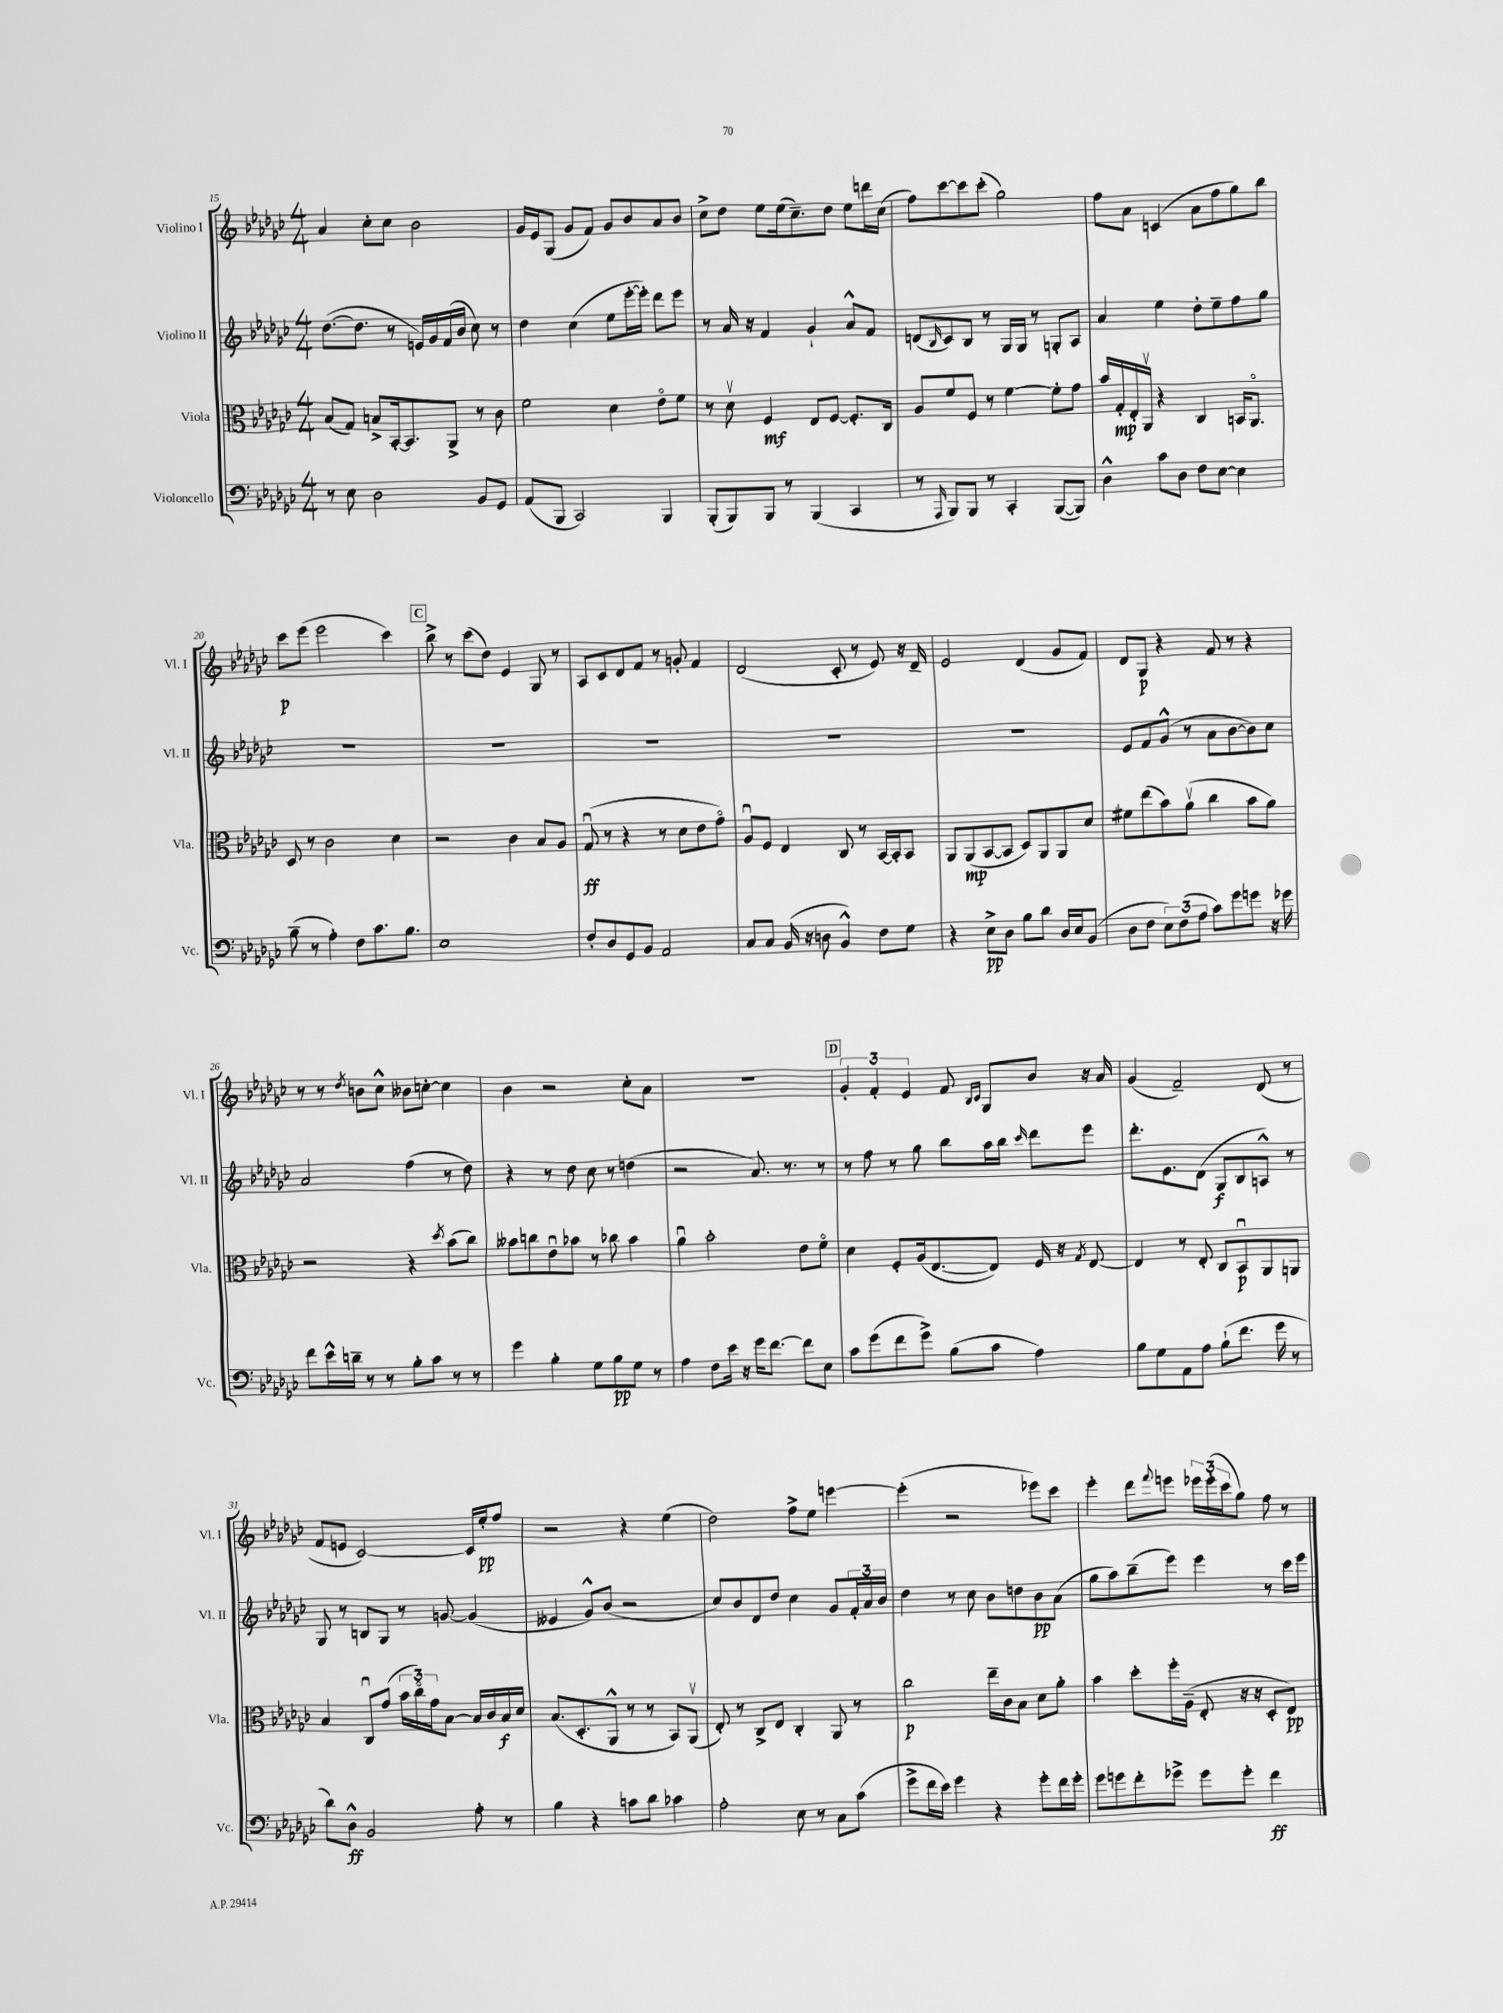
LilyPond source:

<<
\new StaffGroup <<
\new Staff = "s0" \with { instrumentName = "Violino I" shortInstrumentName = "Vl. I" } {
    \clef treble \key ges \major \numericTimeSignature \time 4/4
    aes'4 ces''8-. ces''8 bes'2 |
    ges'16 ees'16 ges8( ges'8 f'8) ges'8 bes'8 aes'8 bes'8 |
    ces''8-> des''8 ees''8 ees''16( ces''8.--) des''8 ees''8 d'''16 ces''16( |
    f''8) ces'''8~ ces'''8 ces'''8-.( ges''2) |
    f''8 aes'8 c'4( aes'8 f''8 ges''8) bes''8 |
    ces'''8\p ees'''8( ees'''2 ces'''4) |
    \mark \markup { \box "C" } bes''8-> r8 ces'''8( des''8) ees'4 ges8 r8 |
    aes8 ces'8 des'8 f'8 r8 g'8-. f'4 |
    des'2( ces'8-. r8 ees'8) r16 des'16-- |
    ees'2 des'4( ges'8 f'8) |
    des'8 ges8\p r4 f'8 r8 r4 |
    r8 r8 \acciaccatura { des''8 } b'8 ces''8-^ beses'8 c''8~-. c''4 |
    bes'4 r2 ces''8-. aes'8 |
    R1 |
    \mark \markup { \box "D" } \tuplet 3/2 { ges'4-. f'4-. ees'4 } f'8 \grace { bes16 ces'16 } ges8 bes'8 r16 aes'16 |
    ges'4( f'2--) des'8( r8 |
    f'8 e'8 ces'2~) ces'16 ees''16-.\pp f''8 |
    r2 r4 ees''4( |
    des''2) f''8-> ees''8 e'''4~ |
    e'''4-.( r2 ees'''8) ces'''8 |
    ees'''4-. des'''8 \appoggiatura { f'''8 } e'''8 \tuplet 3/2 { ees'''16 ees'''16-.( ces'''16 } ges''8) f''8 r8 \bar "|." |
}
\new Staff = "s1" \with { instrumentName = "Violino II" shortInstrumentName = "Vl. II" } {
    \clef treble \key ges \major \numericTimeSignature \time 4/4
    des''8.~( des''8. r8 e'16) ges'16 f'16( bes'16 ces''8) r8 |
    des''4 ces''4( ees''8 ees'''16~-. ees'''16-.) des'''8 ees'''8 |
    r8 aes'16 r16 f'4 ges'4-! aes'8-^ f'8 |
    d'8( \grace { bes16 } ces'8) bes8 r8 ges16 ges16 r8 g8-. aes8 |
    aes'4 ees''4 des''8-. ees''8-- f''8 ges''8 |
    R1 |
    \mark \markup { \box "C" } R1 |
    R1 |
    R1 |
    r1 |
    ees'8 f'8 ges'8-^( r8 aes'8 bes'8~ bes'8) ces''8 |
    aes'2 f''4( r8 des''8) |
    r4 r8 des''8 ces''8 r8 d''4( |
    r2 aes'8.) r8. r8 |
    \mark \markup { \box "D" } r8 f''8 r8 ges''8 bes''8 aes''16 bes''16 \grace { ces'''16 } des'''8 ees'''8 |
    des'''8.-. ees'8. des'8( ges8\f bes8 a8-^) r8 |
    ges8 r8 b8 ges8 r8 g'8~ g'4( |
    eeses'4 ges'8-^) bes'8( r2 |
    ces''8) bes'8 des'8 des''8 ces''4 ges'8 \tuplet 3/2 { f'16-. aes'16 bes'16 } |
    des''4 r8 ces''8 bes'8 d''8 bes'8\pp aes'8( |
    ges''8 aes''8) bes''8--( ees'''8) ees'''4 r8 ces'''16 ees'''16 \bar "|." |
}
\new Staff = "s2" \with { instrumentName = "Viola" shortInstrumentName = "Vla." } {
    \clef alto \key ges \major \numericTimeSignature \time 4/4
    bes8( ges8) b8-> bes,16~-. bes,8. aes,8-> r8 ces'8 |
    f'2 des'4 ees'8\flageolet f'8 |
    r8 des'8\upbow f4\mf ees8 f8~ f8.-. ces16 |
    aes8 f'8 f8 r8 f'4~ f'8-. ges'8 |
    bes'16 ges16-.\mp ees16-. aes,16\upbow r4 ces4 b,16 aes,8.\flageolet |
    des8 r8 ces'2 des'4 |
    \mark \markup { \box "C" } r2 ces'4 bes8 aes8 |
    ges8\downbow\ff( r8 r4 r8 des'8 ees'8 ges'8\flageolet) |
    aes8\downbow f8 ees4 ces8 r8 bes,16~ bes,16-. bes,8 |
    aes,8 aes,8\mp( bes,8~ bes,8 des8) aes,8 aes,8 des'8 |
    fis'8 ees''8( bes'8) aes'8\upbow( ces''4 bes'8 aes'8) |
    r2 r4 \acciaccatura { des''8 } bes'8( ces''8) |
    beses'8 c''8 ees'8\downbow bes'8 r8 ces''8 bes'4 |
    aes'4\downbow bes'2-. ees'8 f'8\flageolet |
    \mark \markup { \box "D" } des'4 f8-. aes16( ees8.~ ees8) f16 r16 \acciaccatura { ges8 } ees8~ |
    ees4 r8 ees8-. ces8 bes,8\downbow\p aes,8 a,8 |
    bes4 ces8\downbow ges'8( \tuplet 3/2 { bes'16 ces''16\flageolet) ges'16 } bes8~ bes16 ces'16 bes16\f des'16 |
    bes8.( des8.-. aes,8-^ r8 r8 bes,8) aes,8\upbow( |
    ees8-.) r8 ces8-> ees8 ces4-. aes,8 r8 |
    ces''2\p ees''16-- ces'16 bes8 des'8 aes'8-. |
    bes'4 des''8-. f''16-. aes16--( ees8-. r16 r16 des8-. ees8\pp) \bar "|." |
}
\new Staff = "s3" \with { instrumentName = "Violoncello" shortInstrumentName = "Vc." } {
    \clef bass \key ges \major \numericTimeSignature \time 4/4
    r8 ees8 des2 bes,8 ges,8 |
    aes,8( bes,,8 ces,2) bes,,4 |
    bes,,8-.( bes,,8) bes,,8 r8 bes,,4( ces,4 |
    r8 \grace { aes,,16 } bes,,8) bes,,8 r8 ces,4-. bes,,8~( bes,,8) |
    des4-^ ces'8 des8 f8 ees8~ ees4 |
    bes8--( r8 aes4-.) f8 ces'8. bes8. |
    \mark \markup { \box "C" } ees1 |
    f8-. des8 ges,8 bes,8 aes,2 |
    ces8 ces8 bes,16( r16 d8 bes,4-^) f8 ges8 |
    r4 ees8->\pp des8 bes8 des'8 des16 ees16 bes,8( |
    des8 f8 \tuplet 3/2 { ees8) f8( aes8 } ces'8) ges'8 g'8 r16 ges'16 |
    f'8 ees'16-^ d'16-- r8 r8 bes8-. ces'8 r8 r8 |
    ges'4 bes4-. ges8 bes8\pp ges8 r8 |
    aes4 f8 ees'16 r16 ges'16 f'8.~ f'8 ees8 |
    \mark \markup { \box "D" } ces'8 ges'8( f'8 ges'8->) bes8( ces'8 aes4) |
    bes8 ges8 aes,8 aes8 bes8-!( f'8. ges'16 r8 |
    des'8) des8-^\ff bes,2 aes8-. r8 |
    bes4 r4 c'8 des'8 ces'4 |
    aes2-. ees8 r8 ces8 ces'8( |
    ges'8-> f'16 ees'16) ges'4 r4 ges'8-. f'16 ges'16-. |
    ges'8 g'8 f'8-. ges'8-> ges'8 ges'8-. f'4\ff \bar "|." |
}
>>
>>
\layout { \context { \Score currentBarNumber = #15 } }
